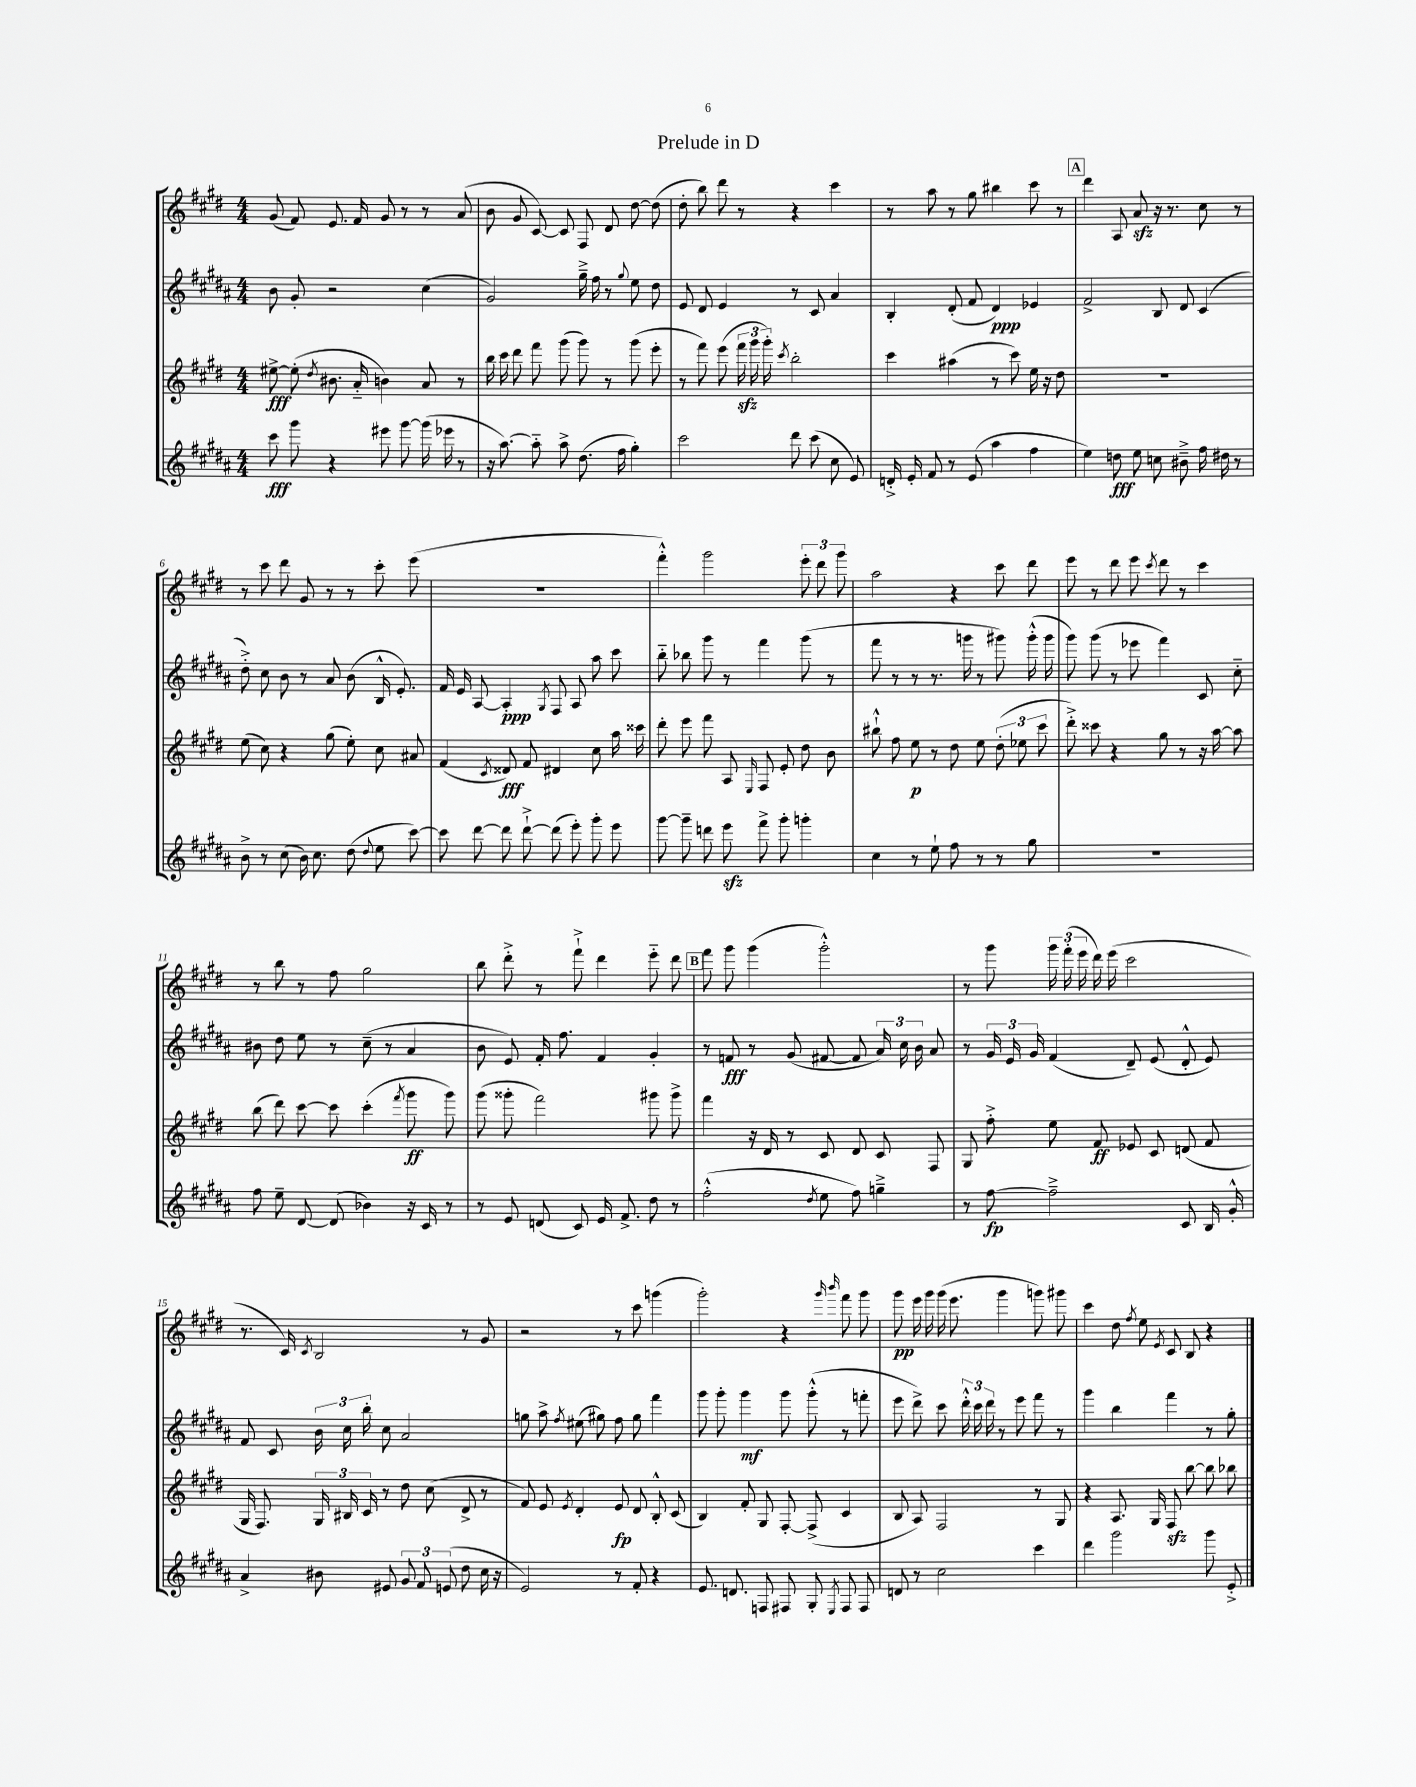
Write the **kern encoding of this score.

**kern	**kern	**kern	**kern
*staff4	*staff3	*staff2	*staff1
*clefG2	*clefG2	*clefG2	*clefG2
*k[f#c#g#d#a#]	*k[f#c#g#d#]	*k[f#c#g#d#a#]	*k[f#c#g#d#]
*M4/4	*M4/4	*M4/4	*M4/4
8ccc#	[8ee#^	8b	(8g#
8ggg#	(8ee#']	8g#'	8f#)
.	8qdd#	.	.
4r	8.b#	2r	8.e
.	16a'~	.	16f#
8eee#	4b)	.	8g#
[8ggg#	.	.	8r
(16ggg#]	8a	(4cc#	8r
16eee-	.	.	.
8r	8r	.	(8a
=	=	=	=
16r	16bb	2g#)	8b
[8.aa#)	16ccc#	.	.
.	8ddd#	.	8g#
8aa#'~]	8fff#	.	[8c#)
8aa#^	(8ggg#	.	8c#]
(8.dd#	8ggg#)	16gg#~^	8F#
.	.	16ff#	.
.	8r	8r	8d#
16ff#	.	.	.
.	.	8qqgg#	.
4gg#')	(8ggg#	8ee	[8dd#
.	8eee'	8dd#	(8dd#]
=	=	=	=
2ccc#	8r	8e	8dd#'
.	8fff#)	8d#	8bb)
.	(8eee	4e	8ddd#
.	24fff#	.	8r
.	24ggg#	.	.
.	24ggg#')	.	.
.	8qccc#	.	.
8ddd#	2bb'	8r	4r
(8ccc#	.	8c#	.
8cc#	.	4a#	4ccc#
8e)	.	.	.
=	=	=	=
16d'^	4ccc#	4B'	8r
16e'	.	.	.
8f#	.	.	8aa
8r	(4aa#	(8d#'	8r
(8e	.	8f#	8gg#
4aa#	8r	4d#)	4bb#
.	8ccc#)	.	.
4ff#	16ee	4e-	8ccc#
.	16r	.	.
.	8dd#	.	8r
=	=	=	=
4ee)	1r	2f#^	4ddd#
8dd	.	.	8A
8ee	.	.	8a
8cc	.	8B	16r
.	.	.	8.r
8b#~^	.	8d#	.
16ff#	.	(4c#	8cc#
16dd#	.	.	.
8r	.	.	8r
=	=	=	=
8b^	(8ee	8dd#'^)	8r
8r	8cc#)	8cc#	8ccc#
(8cc#	4r	8b	8ddd#
16b)	.	8r	8g#
8.cc#	.	.	.
.	(8gg#	8a#	8r
(8dd#	8ee')	(8b	8r
8qqdd#	.	.	.
8ee	8cc#	16B^^	8ccc#'
.	.	8.e')	.
[8ccc#)	8a#	.	(8eee
=	=	=	=
8ccc#]	(4f#	16f#	1r
.	.	16e	.
[8ddd#	.	[8A#	.
.	8qc#	.	.
8ddd#]	8d##)	4A#']	.
[8ddd#`^	8f#	.	.
.	.	8qG#	.
(8ddd#]	4d#	8F#	.
8eee')	.	8A#	.
8ggg#'	8cc#	8aa#	.
8eee	16aa	8ccc#	.
.	16ccc##	.	.
=	=	=	=
[8ggg#	8ddd#'	8bb'~	4fff#'^^)
8ggg#~]	8eee	8bb-	.
8ddd	8fff#	8ggg#	2ggg#
8eee	8A	8r	.
.	16qqE	.	.
8fff#^	8F#	4fff#	.
8ggg#'	8e'	.	.
4ggg'	8dd#	(8ggg#	12eee'
.	.	.	12ddd#
.	8b	8r	.
.	.	.	12ggg#
=	=	=	=
4cc#	8bb#`^^	8fff#	2aa
.	8ff#	8r	.
8r	8ee	8r	.
8ee`	8r	8.r	.
8ff#	8dd#	.	4r
.	.	16ggg	.
8r	8ee	8r	.
8r	(12dd#'	8ggg#)	8ccc#
.	12ee-	.	.
8gg#	.	(16ggg#'^^	8ddd#
.	12ccc#	.	.
.	.	16ggg#	.
=	=	=	=
1r	8ddd#'^)	8ggg#)	8eee
.	8ccc##	(8ggg#	8r
.	4r	8r	8ddd#
.	.	8eee-	8eee
.	.	.	8qccc#
.	8gg#	4fff#)	8ddd#
.	8r	.	8r
.	16r	8c#	4ccc#
.	[16aa	.	.
.	8aa]	8cc#'~	.
=	=	=	=
8ff#	(8bb	8b#	8r
8ee~	8ddd#)	8dd#	8bb
[8d#	[8ccc#	8ee	8r
(8d#]	8ccc#]	8r	8ff#
4b-)	(4ccc#'	(8cc#~	2gg#
.	.	8r	.
.	8qfff#	.	.
16r	8ggg#	4a#	.
16c#	.	.	.
8r	8ggg#)	.	.
=	=	=	=
8r	(8ggg#	8b	8bb
8e	8ggg##'	8e)	8ddd#'^
(8d	2fff#)	16f#'	8r
.	.	8.ff#	.
8c#)	.	.	8fff#`^
16e	.	4f#	4ddd#
8.f#^	.	.	.
8dd#	8ggg#	4g#'	8eee'~
8r	8ggg#^	.	8ddd#
=	=	=	=
(2ff#'^^	4fff#	8r	8fff#
.	.	8f	8ggg#
.	16r	8r	(4ggg#
.	16d#	.	.
.	8r	(8g#	.
8qdd#	.	.	.
8ee	8c#	[8f#	2ggg#'^^)
8ff#)	8d#	8f#]	.
4gg~^	8c#	24a#)	.
.	.	24cc#	.
.	.	24b	.
.	8F#	8a#	.
=	=	=	=
8r	8G#	8r	8r
[8ff#	8ff#'^	24g#	8ggg#
.	.	24e	.
.	.	24g#	.
2ff#~^]	8ee	(4f#	24ggg#
.	.	.	(24fff#'
.	.	.	24eee
.	8f#	.	16ddd#)
.	.	.	(16eee
.	8e-	8d#~)	2ccc#
.	8c#	(8e	.
8c#	(8d	8d#'^^	.
16B	8f#	8e)	.
16g#'^^	.	.	.
=	=	=	=
4a#^	16G#	8f#	8.r
.	8.F#)	.	.
.	.	8c#	.
.	.	.	16c#)
.	.	.	8qc#
8b#	24G#	24b	2B
.	24B#	24cc#	.
.	24c#	24bb'	.
8e#	8r	8cc#	.
12g#	8dd#	2a#	.
12f#	.	.	.
.	(8cc#	.	.
(12e	.	.	.
8dd#	8d#^	.	8r
16cc#	8r	.	8g#
16r	.	.	.
=	=	=	=
2e)	8f#)	8gg	2r
.	8e	8aa#^	.
.	8qe	8qff#	.
.	4d#'	(8ee#	.
.	.	8gg#)	.
8r	8e	8ff#	8r
8f#'	8d#	8gg#	8ccc#
4r	8B'^^	4fff#	(4ggg
.	(8c#	.	.
=	=	=	=
8.e	4B)	8ggg#	2ggg#')
.	.	8ggg#'	.
8.d	.	.	.
.	8f#'	4ggg#	.
8F	8G#	.	.
8F#	[8F#'	8ggg#	4r
8G#'	(8F#^]	(8ggg#'^^	.
.	.	.	16qqggg#
8qE	.	.	16qqbbb
8F#	4c#	8r	8fff#
8F#	.	8fff'	8ggg#
=	=	=	=
8d	8B	8eee	8ggg#
8r	8A)	8ddd#^)	16eee
.	.	.	16ggg#
2cc#	2F#	8ccc#	(16ggg#
.	.	.	8.eee
.	.	24ddd#'^^	.
.	.	24ccc#	.
.	.	24ddd#	.
.	.	8r	4ggg#
.	.	8eee	.
4ccc#	8r	8fff#	8ggg)
.	8G#	8r	8ggg#
=	=	=	=
4ddd#	4r	4ggg#	4ccc#
2ggg#	8.A	4bb	8dd#
.	.	.	8qff#
.	.	.	8ee
.	16G#	.	.
.	.	.	8qe
.	8F#	4fff#	8c#
.	[8bb	.	8B
8ggg#	8bb]	8r	4r
8e'^	8bb-	8gg#'	.
==	==	==	==
*-	*-	*-	*-
